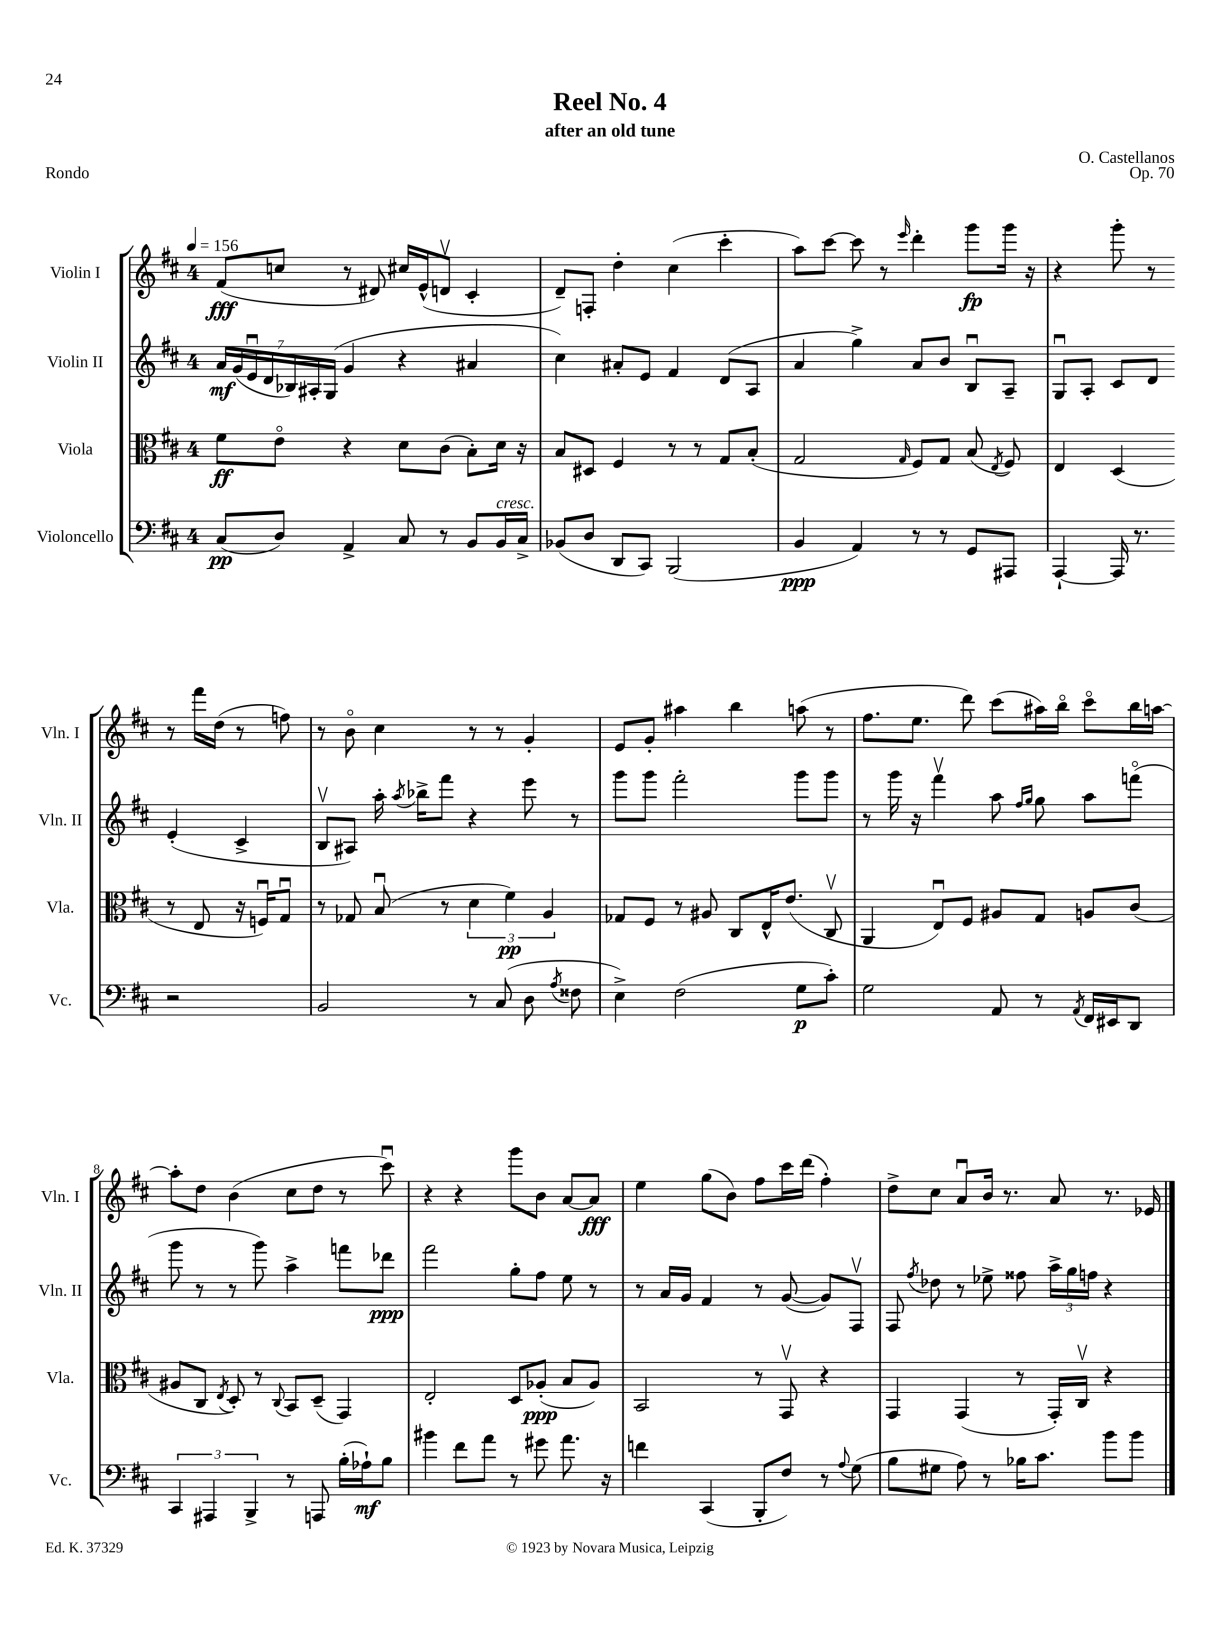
\header { title = "Reel No. 4" composer = "O. Castellanos" subtitle = "after an old tune" opus = "Op. 70" piece = "Rondo" }
<<
\new StaffGroup <<
\new Staff = "s0" \with { instrumentName = "Violin I" shortInstrumentName = "Vln. I" } {
    \clef treble \key d \major \once \override Staff.TimeSignature.style = #'single-digit \time 4/4 \tempo 4 = 156
    \autoBeamOff fis'8[\fff( c''8] r8 dis'8) cis''16[ e'16-^( d'8]\upbow cis'4-. |
    d'8[--) f8]-. d''4-. cis''4( cis'''4-. |
    a''8[) cis'''8]~ cis'''8 r8 \grace { e'''16 } d'''4-. g'''8[\fp g'''16] r16 |
    r4 g'''8-. r8 r8 fis'''16[ d''16]( r8 f''8) |
    r8 b'8\flageolet cis''4 r8 r8 g'4-. |
    e'8[ g'8]-. ais''4 b''4 a''8( r8 |
    fis''8.[ e''8.] d'''8) cis'''8[( ais''16) b''16]\flageolet cis'''8[\flageolet b''16 a''16]~ |
    a''8[-. d''8] b'4( cis''8[ d''8] r8 cis'''8\downbow) |
    r4 r4 g'''8[ b'8] a'8[~ a'8]\fff |
    e''4 g''8[( b'8]) fis''8[ cis'''16 d'''16]( fis''4-.) |
    d''8[-> cis''8] a'8[\downbow b'16] r8. a'8 r8. ees'16 \bar "|." |
}
\new Staff = "s1" \with { instrumentName = "Violin II" shortInstrumentName = "Vln. II" } {
    \clef treble \key d \major \once \override Staff.TimeSignature.style = #'single-digit \time 4/4
    \autoBeamOff \tuplet 7/4 { a'16[\mf g'16( e'16\downbow d'16 bes16) ais16-. g16]( } g'4 r4 ais'4 |
    cis''4) ais'8[-. e'8] fis'4 d'8[( a8] |
    a'4 g''4->) a'8[ b'8] b8[\downbow a8]-- |
    g8[\downbow a8]-. cis'8[ d'8] e'4-.( cis'4-> |
    b8[\upbow ais8]) a''16-. \acciaccatura { a''8 } bes''16[-> fis'''8] r4 e'''8 r8 |
    g'''8[ g'''8] fis'''2-. g'''8[ g'''8] |
    r8 g'''16 r16 fis'''4\upbow a''8 \grace { fis''16[ g''16] } g''8 a''8[ f'''8]\flageolet( |
    g'''8 r8 r8 g'''8) a''4-> f'''8[ des'''8]\ppp |
    fis'''2 g''8[-. fis''8] e''8 r8 |
    r8 a'16[ g'16] fis'4 r8 g'8~( g'8[) fis8]\upbow |
    fis8 \acciaccatura { fis''8 } des''8 r8 ees''8-> fisis''8 \tuplet 3/2 { a''16[-> g''16 f''16] } r4 \bar "|." |
}
\new Staff = "s2" \with { instrumentName = "Viola" shortInstrumentName = "Vla." } {
    \clef alto \key d \major \once \override Staff.TimeSignature.style = #'single-digit \time 4/4
    \autoBeamOff fis'8[\ff e'8]\flageolet r4 d'8[ cis'8]( b8[-.) d'16] r16 |
    b8[ dis8] fis4 r8 r8 g8[ b8]-.( |
    g2 \grace { g16 } fis8[) g8] b8( \acciaccatura { e8 } fis8) |
    e4 d4( r8 e8 r16 f16[\downbow) g8]\downbow |
    r8 ges8 b8\downbow( r8 \tuplet 3/2 { d'4 fis'4\pp) a4 } |
    ges8[ fis8] r8 ais8 cis8[ e16-^ e'8.]( cis8\upbow |
    a,4 e8[\downbow) fis8] ais8[ g8] a8[ cis'8]( |
    ais8[ cis8] \acciaccatura { e8 } d8-.) r8 \appoggiatura { cis8 } b,8[ d8]--( g,4) |
    e2-. d8[ aes8]-.\ppp( b8[ aes8]) |
    b,2 r8 g,8\upbow r4 |
    g,4 g,4( r8 g,16[-.) cis16]\upbow r4 \bar "|." |
}
\new Staff = "s3" \with { instrumentName = "Violoncello" shortInstrumentName = "Vc." } {
    \clef bass \key d \major \once \override Staff.TimeSignature.style = #'single-digit \time 4/4
    \autoBeamOff cis8[\pp( d8]) a,4-> cis8 r8 b,8[ b,16^\markup { \italic "cresc." } cis16]-> |
    bes,8[( d8] d,8[ cis,8]) b,,2( |
    b,4\ppp a,4) r8 r8 g,8[ ais,,8] |
    a,,4~-! a,,16 r8. r2 |
    b,2 r8 cis8( d8 \acciaccatura { a8 } fisis8 |
    e4->) fis2( g8[\p cis'8]-.) |
    g2 a,8 r8 \acciaccatura { a,8 } fis,16[ eis,16 d,8] |
    \tuplet 3/2 { cis,4 ais,,4 b,,4-> } r8 a,,8 b16[-.( aes16-!\mf) b8] |
    bis'4 fis'8[ a'8] r8 gis'8 a'8. r16 |
    f'4 cis,4( b,,8[-. fis8]) r8 \appoggiatura { a8 } g8( |
    b8[ gis8] a8) r8 bes16[ cis'8.] b'8[ b'8] \bar "|." |
}
>>
>>
